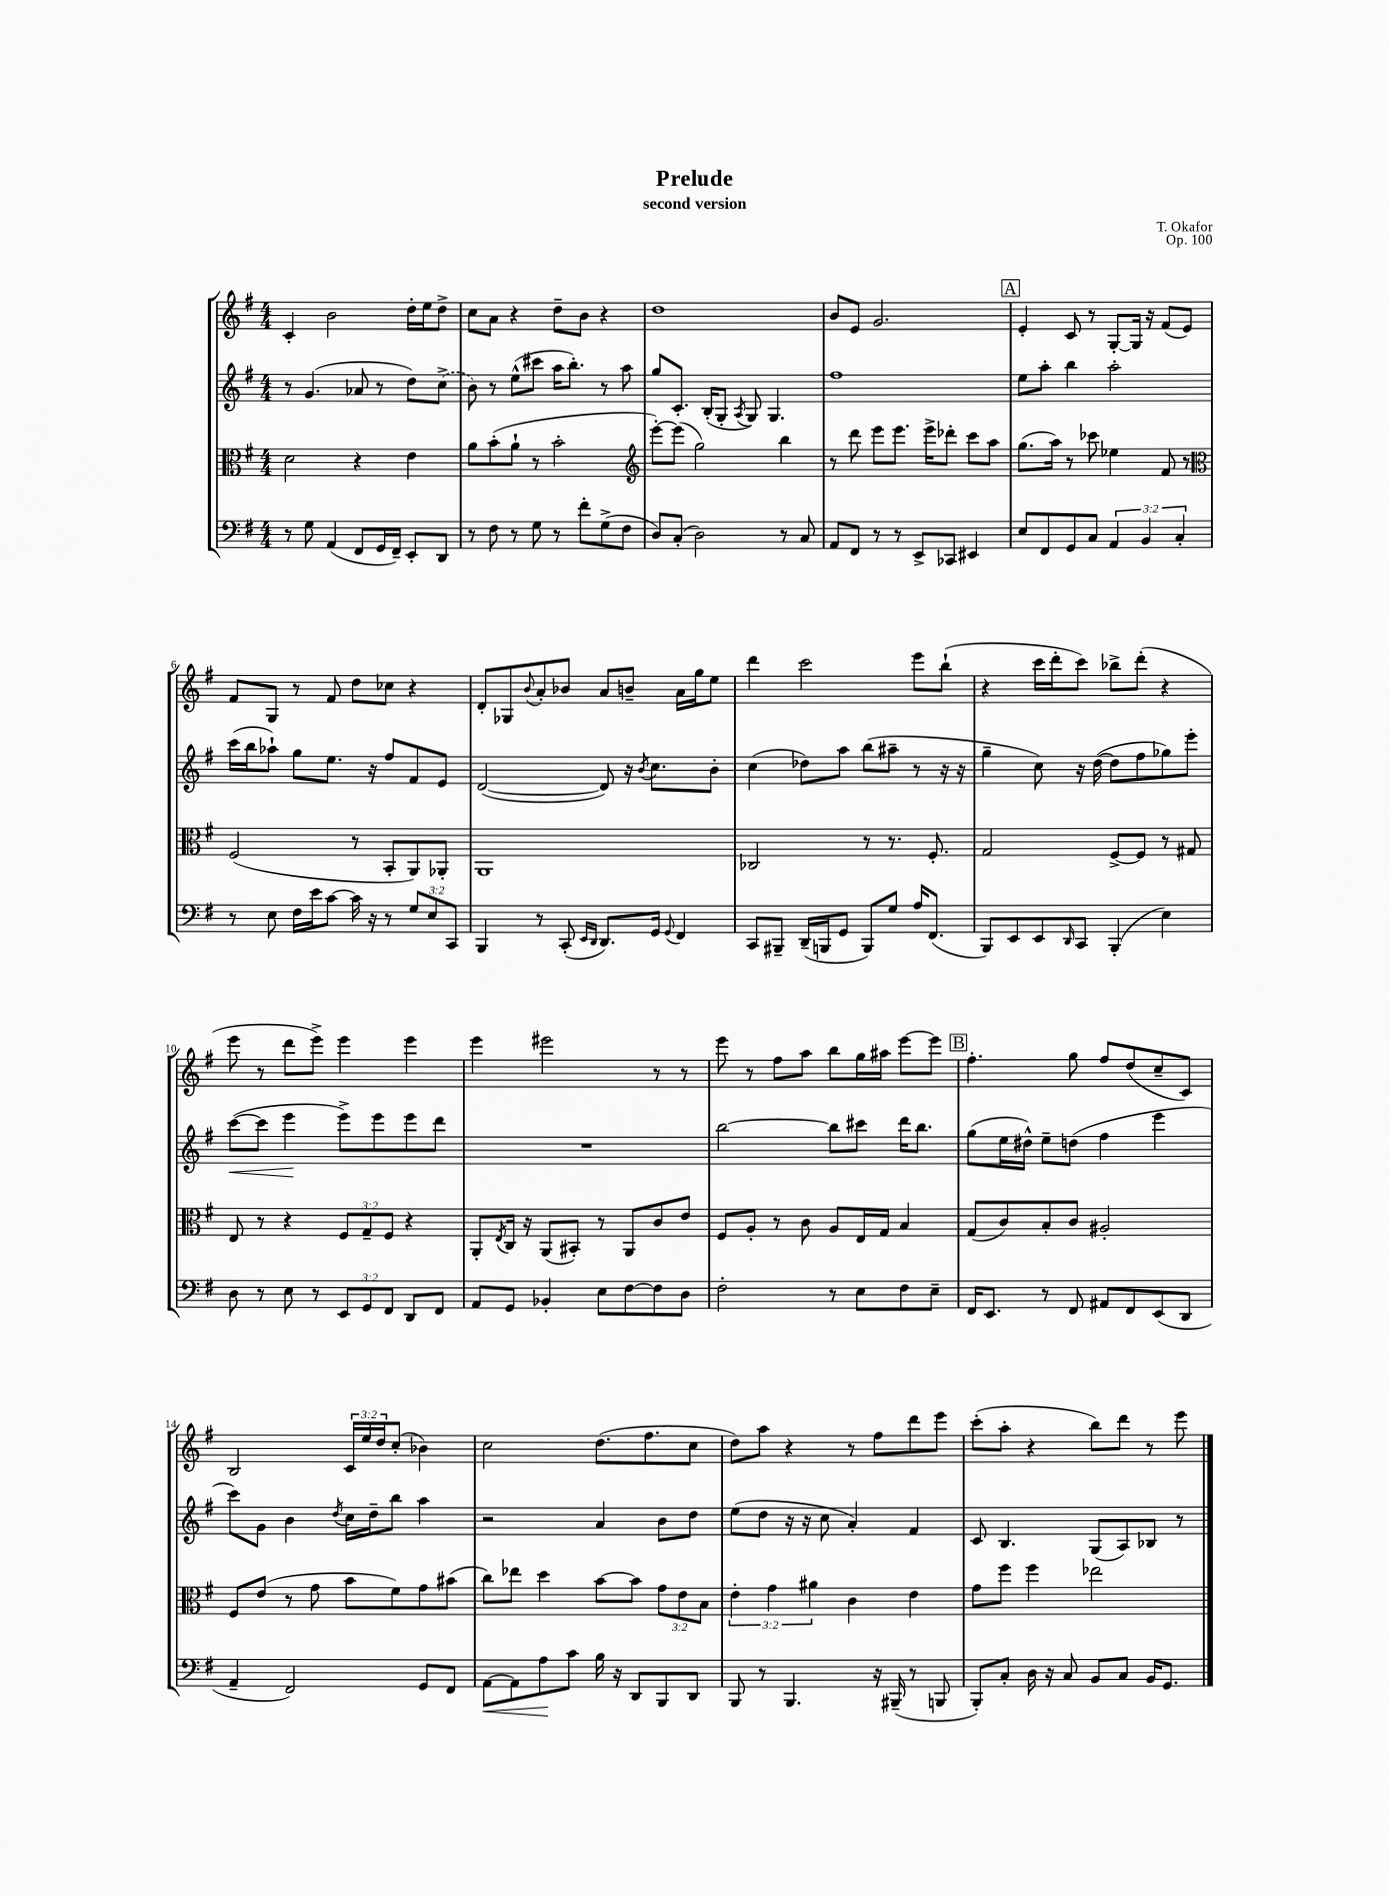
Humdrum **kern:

**kern	**dynam	**kern	**kern	**dynam	**kern
*part4	*part4	*part3	*part2	*part2	*part1
*staff4	*staff4	*staff3	*staff2	*staff2	*staff1
*clefF4	*	*clefC3	*clefG2	*	*clefG2
*k[f#]	*	*k[f#]	*k[f#]	*	*k[f#]
*M4/4	*	*M4/4	*M4/4	*	*M4/4
=1	=1	=1	=1	=1	=1
8r	.	2d\	8r	.	4c'/
8G\	.	.	(4.g/	.	.
(4AA/	.	.	.	.	2b\
8FF#/L	.	4r	8a-X/	.	.
16GG/L	.	.	8r	.	.
16FF#~/JJ)	.	.	.	.	.
8EE'/L	.	4e\	8dd\L)	.	16dd'\LL
.	.	.	.	.	16ee\J
8DD/J	.	.	(8cc^\J	.	8dd^\J
=2	=2	=2	=2	=2	=2
8r	.	8a\L	8b\)	.	8cc\L
8F#\	.	(8b'\	8r	.	8a\J
8r	.	8a`\J	(8ee^^\L	.	4r
8G\	.	8r	8ccc#X\J	.	.
8r	.	2b'\	16aa\KL	.	8dd~\L
.	.	.	8.bb'\J)	.	.
8f#'\L	.	.	.	.	8b\J
(8G^\	.	.	8r	.	4r
8F#\J	.	.	8aa\	.	.
=3	=3	=3	=3	=3	=3
*	*	*clefG2	*	*	*
8D/L)	.	[8eee'\L)	8gg/L	.	1dd
(8C'/J	.	(8eee\J]	8.c'/J	.	.
2D\)	.	2gg\)	.	.	.
.	.	.	(16B'/KL	.	.
.	.	.	8G'/J	.	.
.	.	.	8qA/	.	.
.	.	.	8G/)	.	.
.	.	.	4.G/	.	.
8r	.	4bb\	.	.	.
8C/	.	.	.	.	.
=4	=4	=4	=4	=4	=4
8AA/L	.	8r	1ff#	.	8b/L
8FF#/J	.	8ddd\	.	.	8e/J
8r	.	8eee\L	.	.	2.g/
8r	.	8.eee\J	.	.	.
8EE^/L	.	.	.	.	.
.	.	16eee^\KL	.	.	.
8CC-X/J	.	8ddd-X'\J	.	.	.
4EE#X/	.	8ccc\L	.	.	.
.	.	8aa\J	.	.	.
!!LO:REH:place=s1:t=A
=5	=5	=5	=5	=5	=5
8E/L	.	(8.gg\L	8ee\L	.	4e'/
8FF#/	.	.	8aa'\J	.	.
.	.	16aa\Jk)	.	.	.
8GG/	.	8r	4bb\	.	8c/
8C/J	.	8ccc-X\	.	.	8r
6AA/	.	4ee-X\	2aa'\	.	[8G'/L
.	.	.	.	.	16G/Jk]
6BB/	.	.	.	.	.
.	.	.	.	.	16r
.	.	8f#/	.	.	(8f#/L
6C'/	.	.	.	.	.
.	.	8r	.	.	8e/J)
!!LO:LB:g=z
=6	=6	=6	=6	=6	=6
*	*	*clefC3	*	*	*
8r	.	(2F#/	(16ccc\LL	.	8f#/L
.	.	.	16bb\J	.	.
8E\	.	.	8aa-X`\J)	.	8G/J
16F#\LL	.	.	8gg\L	.	8r
16e\J	.	.	.	.	.
[8c\J	.	.	8.ee\J	.	8f#/
16c\]	.	8r	.	.	8dd\L
16r	.	.	16r	.	.
8r	.	8BB'/L	8ff#/L	.	8cc-X\J
12G/L	.	8AA/)	8f#/	.	4r
12E/	.	.	.	.	.
.	.	8AA-X'/J	8e/J	.	.
12CC/J	.	.	.	.	.
=7	=7	=7	=7	=7	=7
4BBB/	.	1AA	([2d/	.	8d'/L
.	.	.	.	.	8G-X/
.	.	.	.	.	8qqb/
8r	.	.	.	.	8a'/
(8CC'/	.	.	.	.	8b-X/J
16qqEE/LL	.	.	.	.	.
16qqDD/JJ	.	.	.	.	.
8.DD/L)	.	.	8d/])	.	8a/L
.	.	.	16r	.	8bn~/J
.	.	.	8qb/	.	.
16GG/Jk	.	.	8.cc\L	.	.
8qqGG/	.	.	.	.	.
4FF#/	.	.	.	.	16a\LL
.	.	.	.	.	16gg\J
.	.	.	8b'\J	.	8ee\J
=8	=8	=8	=8	=8	=8
8CC/L	.	2C-X/	(4cc\	.	4ddd\
8BBB#X~/J	.	.	.	.	.
(16DD~/LL	.	.	8dd-X\L)	.	2ccc\
16BBBn/J	.	.	.	.	.
8GG/J	.	.	8aa\J	.	.
8BBB/L)	.	8r	(8bb\L	.	.
8G/J	.	8.r	8aa#X~\J	.	.
16A/KL	.	.	8r	.	8eee\L
(8.FF#/J	.	8.F#'/	.	.	.
.	.	.	16r	.	(8bb`\J
.	.	.	16r	.	.
=9	=9	=9	=9	=9	=9
8BBB/L)	.	2G/	4gg~\	.	4r
8EE/	.	.	.	.	.
8EE/	.	.	8cc\)	.	16ccc\LL
.	.	.	.	.	16ddd'\J
16qqDD/	.	.	.	.	.
8CC/J	.	.	16r	.	8ccc\J)
.	.	.	([16dd\	.	.
(4BBB'/	.	[8F#^/L	8dd\L]	.	8bb-X^\L
.	.	8F#/J]	8ff#\	.	(8ddd'\J
4E\)	.	8r	8gg-X\)	.	4r
.	.	8G#X/	8eee'\J	.	.
!!LO:LB:g=z
=10	=10	=10	=10	=10	=10
!	!	!	!	!LO:HP:b	!
8D\	.	8E/	([8ccc\L	<	8eee\
8r	.	8r	8ccc\J]	.	8r
8E\	.	4r	4eee\	.	8ddd\L
8r	.	.	.	.	8eee^\J)
12EE/L	.	12F#/L	8eee^\L)	[	4eee\
12GG/	.	12G~/	.	.	.
.	.	.	8eee\	.	.
12FF#/J	.	12F#/J	.	.	.
8DD/L	.	4r	8eee\	.	4eee\
8FF#/J	.	.	8ddd\J	.	.
=11	=11	=11	=11	=11	=11
8AA/L	.	8AA'/L	1r	.	4eee\
.	.	8qE/	.	.	.
8GG/J	.	16C/Jk	.	.	.
.	.	16r	.	.	.
4BB-X'/	.	(8AA/L	.	.	2eee#X\
.	.	8BB#X'/J)	.	.	.
8E\L	.	8r	.	.	.
[8F#\	.	8AA/L	.	.	.
8F#\]	.	8c/	.	.	8r
8D\J	.	8e/J	.	.	8r
=12	=12	=12	=12	=12	=12
2F#'\	.	8F#/L	[2bb\	.	8eee\
.	.	8A'/J	.	.	8r
.	.	8r	.	.	8ff#\L
.	.	8c\	.	.	8aa\J
8r	.	8A/L	8bb\L]	.	8bb\L
8E\L	.	16E/L	8ccc#X\J	.	16gg\L
.	.	16G/JJ	.	.	16aa#X\JJ
8F#\	.	4B/	16ddd\KL	.	[8eee\L
.	.	.	8.bb\J	.	.
8E~\J	.	.	.	.	8eee\J]
!!LO:REH:place=s1:t=B
=13	=13	=13	=13	=13	=13
16FF#/KL	.	(8G/L	(8gg\L	.	4.ff#'\
8.EE/J	.	.	.	.	.
.	.	8c/)	16ee\L	.	.
.	.	.	16dd#X^^\JJ)	.	.
8r	.	8B'/	8ee~\L	.	.
8FF#/	.	8c/J	(8ddn\J	.	8gg\
8AA#X/L	.	2A#X'/	4ff#\	.	8ff#/L
8FF#/	.	.	.	.	(8dd/
(8EE/	.	.	4eee\	.	8cc~/
8DD/J	.	.	.	.	8c/J)
!!LO:LB:g=z
=14	=14	=14	=14	=14	=14
4AA~/	.	8F#/L	8ccc\L)	.	2B/
.	.	(8e/J	8g\J	.	.
2FF#/)	.	8r	4b\	.	.
.	.	8g\	.	.	.
.	.	.	8qdd/	.	.
.	.	8b\L	16cc\LL	.	24c/LL
.	.	.	.	.	24ee/
.	.	.	16dd~\J	.	.
.	.	.	.	.	24dd/J
.	.	8f#\)	8bb\J	.	(8cc'/J
8GG/L	.	8g\	4aa\	.	4b-X\)
8FF#/J	.	(8b#X\J	.	.	.
=15	=15	=15	=15	=15	=15
!	!LO:HP:b	!	!	!	!
[8AA\L	<	8cc\L)	2r	.	2cc\
8AA\]	.	8ee-X\J	.	.	.
8A\	.	4dd\	.	.	.
8c\J	[	.	.	.	.
16B\	.	[8b\L	4a/	.	(8.dd\L
16r	.	.	.	.	.
8DD/L	.	8b\J]	.	.	.
.	.	.	.	.	8.ff#\
8BBB/	.	12g\L	8b\L	.	.
.	.	12e\	.	.	.
8DD/J	.	.	8dd\J	.	8cc\J
.	.	12B\J	.	.	.
=16	=16	=16	=16	=16	=16
8BBB/	.	6e'\	(8ee\L	.	8dd\L)
8r	.	.	8dd\J	.	8aa\J
.	.	6g\	.	.	.
4.BBB/	.	.	16r	.	4r
.	.	.	16r	.	.
.	.	6a#X\	.	.	.
.	.	.	8cc\	.	.
.	.	4c\	4a'/)	.	8r
16r	.	.	.	.	8ff#\L
(16BBB#X~/	.	.	.	.	.
8r	.	4e\	4f#/	.	8ddd\
8BBBn/	.	.	.	.	8eee\J
=17	=17	=17	=17	=17	=17
8BBB'/L)	.	8g\L	8c/	.	(8ccc'\L
8C'/J	.	8ff#\J	4.B/	.	8aa'\J
16D\	.	4ff#\	.	.	4r
16r	.	.	.	.	.
8C/	.	.	.	.	.
8BB/L	.	2ee-X\	(8G/L	.	8bb\L)
8C/J	.	.	8A/)	.	8ddd\J
16BB/KL	.	.	8B-X/J	.	8r
8.GG/J	.	.	.	.	.
.	.	.	8r	.	8eee\
==	==	==	==	==	==
*-	*-	*-	*-	*-	*-
